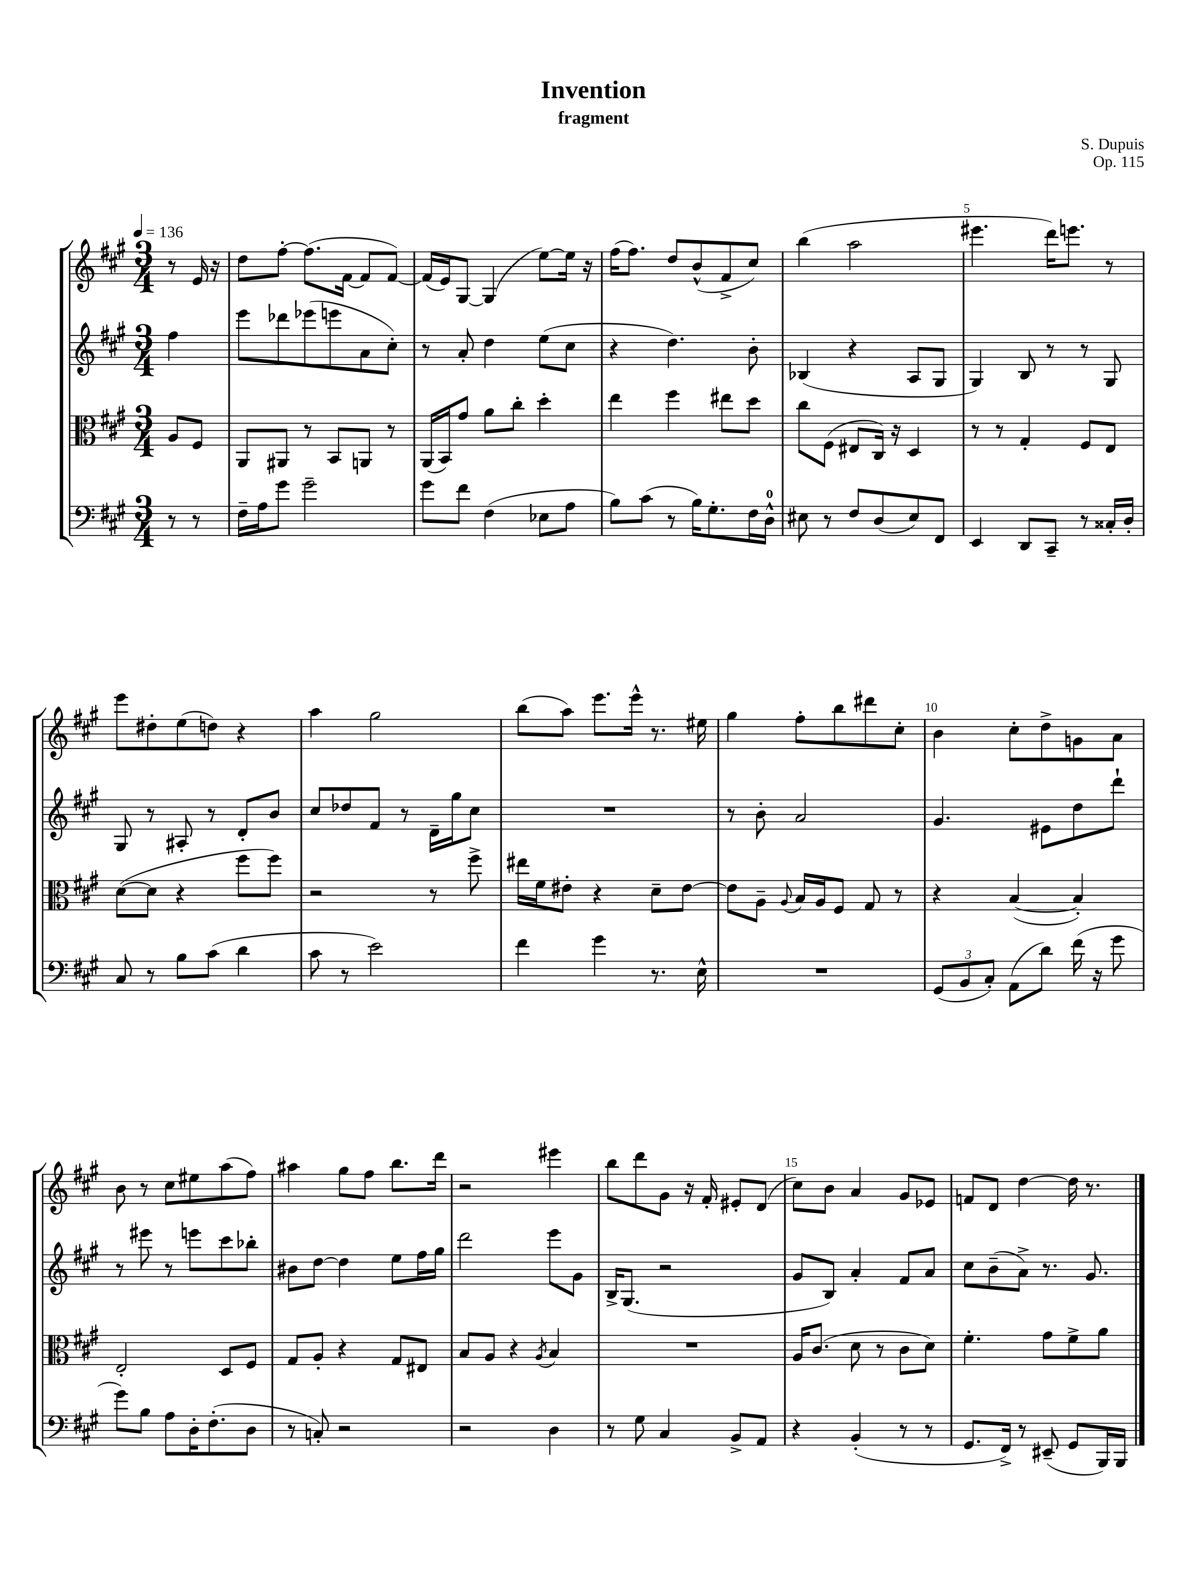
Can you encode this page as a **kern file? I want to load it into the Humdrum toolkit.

**kern	**kern	**kern	**kern
*staff4	*staff3	*staff2	*staff1
*clefF4	*clefC3	*clefG2	*clefG2
*k[f#c#g#]	*k[f#c#g#]	*k[f#c#g#]	*k[f#c#g#]
*M3/4	*M3/4	*M3/4	*M3/4
*MM136	*MM136	*MM136	*MM136
8r	8A	4ff#	8r
8r	8F#	.	16e
.	.	.	16r
=	=	=	=
16F#~	8AA	8eee	8dd
16A	.	.	.
8g#	8AA#	8ddd-	[8ff#'
2g#~	8r	(8eee-	(8.ff#]
.	8BB	8eee	.
.	.	.	[16f#
.	8AA	8a	8f#]
.	8r	8cc#')	[8f#)
=	=	=	=
8g#	(16AA	8r	(16f#]
.	16BB)	.	16e)
8f#	8g#	8a'	[8G#
(4F#	8a	4dd	(4G#]
.	8cc#'	.	.
8E-	4dd'	(8ee	[8ee)
8A	.	8cc#	16ee]
.	.	.	16r
=	=	=	=
8B)	4ee	4r	(16ff#
.	.	.	8.ff#)
(8c#	.	.	.
8r	4ff#	4.dd)	8dd
16B)	.	.	(8b^^
8.G#'	.	.	.
.	8ee#	.	8f#^
16F#	8dd	8b'	8cc#)
16D^^	.	.	.
=	=	=	=
8E#	8cc#	(4B-	(4bb
8r	(8F#	.	.
8F#	8E#	4r	2aa
(8D	16C#)	.	.
.	16r	.	.
8E#)	4D	8A	.
8FF#	.	8G#	.
=	=	=	=
4EE	8r	4G#)	4.eee#
.	8r	.	.
8DD	4G#'	8B	.
8CC#~	.	8r	16ddd)
.	.	.	8.eee
8r	8F#	8r	.
16C##'	8E	8G#	8r
16D'	.	.	.
=	=	=	=
8C#	([8d	8G#	8eee
8r	8d]	8r	8dd#'
8B	4r	8A#'	(8ee
(8c#	.	8r	8dd)
4d	8ff#	8d'	4r
.	8ff#)	8b	.
=	=	=	=
8c#	2r	8cc#	4aa
8r	.	8dd-	.
2e)	.	8f#	2gg#
.	.	8r	.
.	8r	16d~	.
.	.	16gg#	.
.	8ff#^	8cc#	.
=	=	=	=
4f#	16ee#	2.r	(8bb
.	16f#	.	.
.	8e#'	.	8aa)
4g#	4r	.	8.eee
.	.	.	16eee^^
8.r	8d~	.	8.r
.	[8e#	.	.
16E^^	.	.	16ee#
=	=	=	=
2.r	8e#]	8r	4gg#
.	8A~	8b'	.
.	8qqA	.	.
.	16B	2a	8ff#'
.	16A	.	.
.	8F#	.	8bb
.	8G#	.	8ddd#
.	8r	.	8cc#'
=	=	=	=
(12GG#	4r	4.g#	4b
12BB	.	.	.
12C#')	.	.	.
(8AA	([4B	.	8cc#'
8d)	.	8e#	8dd^
(16f#	4B'])	8dd	8g
16r	.	.	.
8g#	.	8ddd`	8a
=	=	=	=
8g#)	2E'	8r	8b
8B	.	8eee#	8r
8A	.	8r	8cc#
16D'	.	8eee	8ee#
(8.F#'	.	.	.
.	8D	8ccc#	(8aa
8D	8F#	8bb-'	8ff#)
=	=	=	=
8r	8G#	8b#	4aa#
8C')	8A'	[8dd	.
2r	4r	4dd]	8gg#
.	.	.	8ff#
.	8G#	8ee	8.bb
.	8E#	16ff#	.
.	.	16gg#	16ddd
=	=	=	=
2r	8B	2ddd	2r
.	8A	.	.
.	4r	.	.
.	8qA	.	.
4D	4B	8eee	4eee#
.	.	8g#	.
=	=	=	=
8r	2.r	16B^	8bb
.	.	(8.G#	.
8G#	.	.	8ddd
4C#	.	2r	8g#
.	.	.	16r
.	.	.	16f#'
8BB^	.	.	8e#'
8AA	.	.	(8d
=	=	=	=
4r	16A	8g#	8cc#)
.	(8.c#	.	.
.	.	8B)	8b
(4BB'	8d	4a'	4a
.	8r	.	.
8r	8c#	8f#	8g#
8r	8d)	8a	8e-
=	=	=	=
8.GG#	4.f#'	8cc#	8f
.	.	(8b~	8d
16FF#^)	.	.	.
8r	.	8a^)	[4dd
(8EE#~	8g#	8.r	.
8GG#	8f#^	.	16dd]
.	.	8.g#	8.r
16BBB)	8a	.	.
16BBB	.	.	.
==	==	==	==
*-	*-	*-	*-
